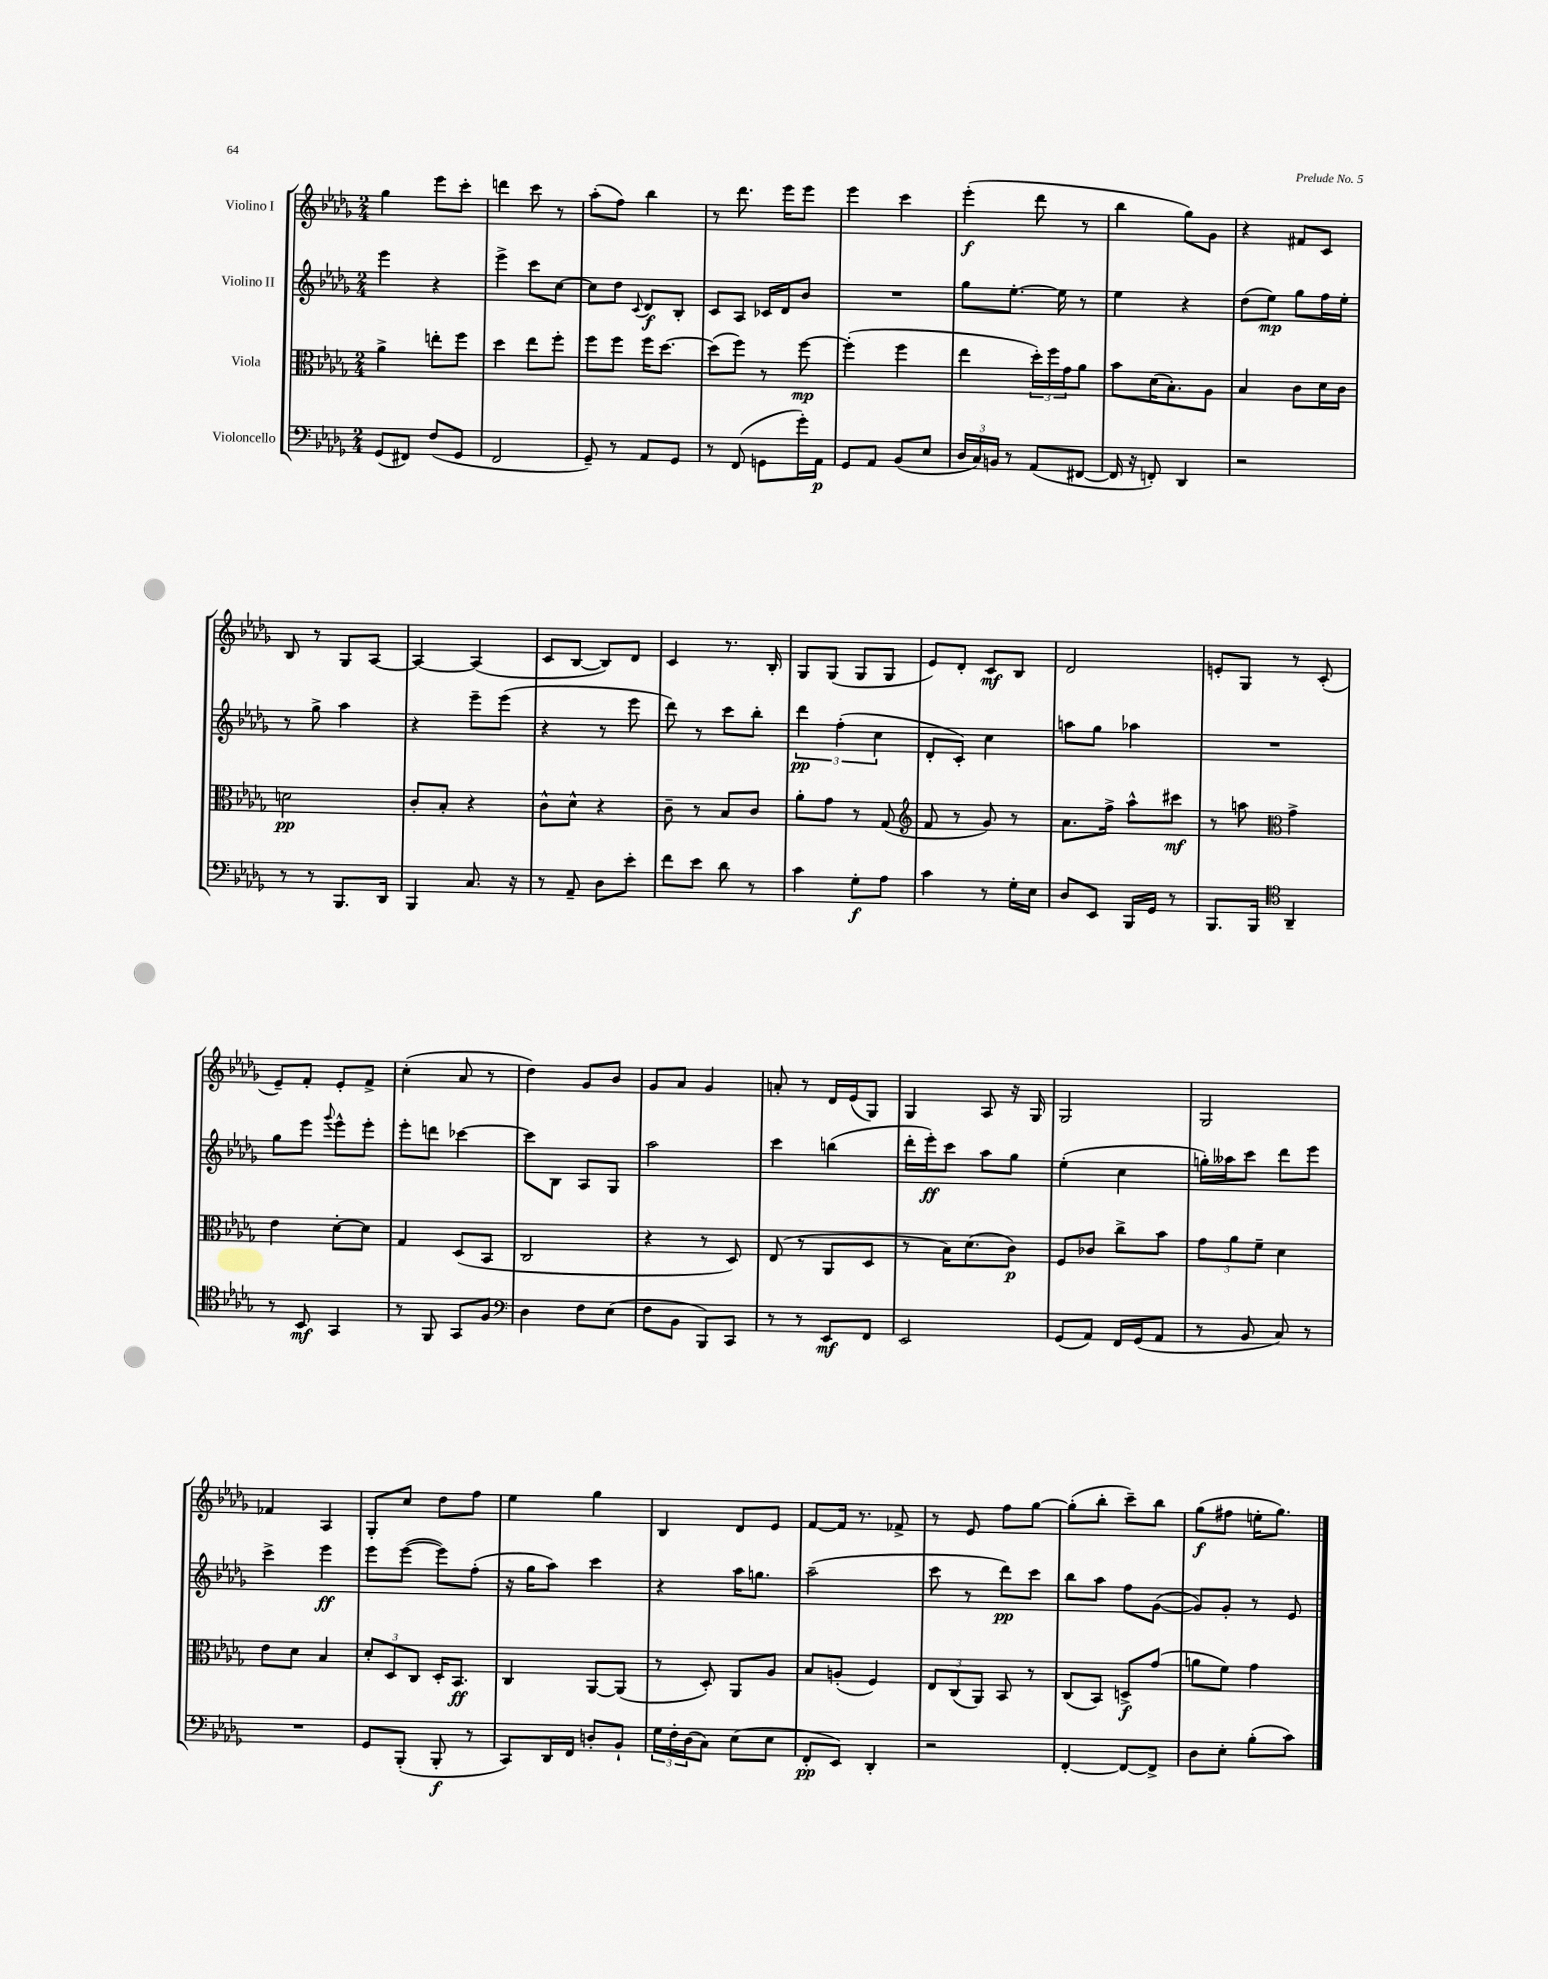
<<
\new StaffGroup <<
\new Staff = "s0" \with { instrumentName = "Violino I" } {
    \clef treble \key des \major \numericTimeSignature \time 2/4
    ges''4 ees'''8 c'''8-. |
    d'''4 c'''8 r8 |
    aes''8-.( f''8) bes''4 |
    r8 des'''8. ees'''16 ees'''8 |
    ees'''4 c'''4 |
    ees'''4-.\f( des'''8 r8 |
    bes''4 ges''8) ges'8 |
    r4 fis'8 c'8 |
    bes8 r8 ges8 aes8~ |
    aes4~ aes4( |
    c'8 bes8~ bes8) des'8 |
    c'4 r8. bes16-. |
    ges8 ges8( ges8 ges8 |
    ees'8) des'8-. c'8\mf bes8 |
    des'2 |
    e'8-. ges8 r8 c'8-.( |
    ees'8--) f'8-. ees'8-. f'8-> |
    c''4-.( aes'8 r8 |
    des''4) ges'8 bes'8 |
    ges'8 aes'8 ges'4 |
    a'8-. r8 des'16 ees'16( ges8) |
    ges4 aes8 r16 ges16 |
    ges2 |
    ges2 |
    fes'4 aes4 |
    ges8-. c''8 des''8 f''8 |
    ees''4 ges''4 |
    bes4 des'8 ees'8 |
    f'8~ f'16 r8. fes'8-> |
    r8 ees'8 f''8 ges''8~ |
    ges''8-.( bes''8-. c'''8--) bes''8 |
    ges''8\f( fis''8 e''16-. ges''8.) \bar "|." |
}
\new Staff = "s1" \with { instrumentName = "Violino II" } {
    \clef treble \key des \major \numericTimeSignature \time 2/4
    ees'''4 r4 |
    ees'''4-> c'''8 c''8~ |
    c''8 des''8 \appoggiatura { c'8 } des'8\f bes8-. |
    c'8 aes8 ces'16 des'16 bes'8 |
    R2 |
    ges''8 ees''8.~-. ees''16 r8 |
    ees''4 r4 |
    des''8( ees''8\mp) ges''8 f''16 ees''16-. |
    r8 ges''8-> aes''4 |
    r4 ees'''8-- ees'''8( |
    r4 r8 ees'''8 |
    des'''8) r8 c'''8 bes''8-. |
    \tuplet 3/2 { des'''4\pp f''4-.( c''4 } |
    des'8-. c'8-.) c''4 |
    a''8 ges''8 aes''4 |
    R2 |
    ges''8 ees'''8 \appoggiatura { ges'''8 } ees'''8-^ ees'''8-. |
    ees'''8-. d'''8 ces'''4~ |
    ces'''8 bes8 aes8 ges8 |
    aes''2 |
    c'''4 b''4( |
    des'''16-. ees'''16-.\ff) c'''8 aes''8 ges''8 |
    ees''4-.( c''4 |
    g''16-.) aeses''16 c'''8 des'''8 ees'''8 |
    c'''4-> ees'''4\ff |
    ees'''8 ees'''8~( ees'''8) f''8-.( |
    r16 ges''16 aes''8) c'''4 |
    r4 aes''16 g''8. |
    aes''2--( |
    c'''8 r8 des'''8\pp) c'''8 |
    bes''8 aes''8 f''8 ges'8~( |
    ges'8) ges'8-. r8 ees'8 \bar "|." |
}
\new Staff = "s2" \with { instrumentName = "Viola" } {
    \clef alto \key des \major \numericTimeSignature \time 2/4
    aes'4-> e''8-. f''8 |
    des''4 ees''8 f''8-. |
    f''8 f''8 f''16 des''8.~ |
    des''8( f''8) r8 f''8~\mp |
    f''4-.( f''4 |
    ees''4 \tuplet 3/2 { des''16-.) f''16 ges'16 } aes'8 |
    bes'8 des'16( bes8.-.) aes8 |
    bes4 c'8 des'16 c'16 |
    d'2\pp |
    c'8-. bes8-. r4 |
    c'8-^ des'8-^ r4 |
    c'8-- r8 bes8 c'8 |
    aes'8-. ges'8 r8 ges8( |
    \clef treble f'8 r8 ges'8) r8 |
    aes'8. f''16-> aes''8-^ cis'''8\mf |
    r8 a''8 \clef alto ges'4-> |
    ees'4 des'8~-. des'8 |
    ges4 des8( bes,8 |
    c2 |
    r4 r8 des8) |
    ees8( r8 aes,8 des8 |
    r8 bes16) des'8.( c'8\p) |
    f8 ces'8 c''8-> bes'8 |
    \tuplet 3/2 { ges'8 aes'8 f'8-- } des'4 |
    ees'8 des'8 bes4 |
    \tuplet 3/2 { des'8-. des8 c8 } des16-. bes,8.\ff |
    c4 aes,8~ aes,8( |
    r8 des8-.) aes,8 aes8 |
    bes8 a8-.( f4) |
    \tuplet 3/2 { ees8 c8( aes,8) } bes,8 r8 |
    c8( bes,8) d8->\f ges'8( |
    a'8 f'8) ges'4 \bar "|." |
}
\new Staff = "s3" \with { instrumentName = "Violoncello" } {
    \clef bass \key des \major \numericTimeSignature \time 2/4
    ges,8( fis,8) f8( ges,8 |
    f,2 |
    ges,8--) r8 aes,8 ges,8 |
    r8 f,8( g,8 ges'16-.) aes,16\p |
    ges,8 aes,8 bes,8( ees8 |
    \tuplet 3/2 { des16 c16) b,16 } r8 aes,8( fis,8~ |
    fis,16 r16 f,8-.) des,4 |
    r2 |
    r8 r8 bes,,8. des,16 |
    bes,,4 c8. r16 |
    r8 aes,8-- des8 ees'8-. |
    f'8 ees'8 des'8 r8 |
    c'4 ges8-.\f aes8 |
    c'4 r8 ges16-. ees16 |
    des8 ees,8 bes,,16 ges,16 r8 |
    bes,,8. bes,,16 \clef tenor aes,4-- |
    r8 bes,8\mf ges,4 |
    r8 f,8 ges,8 f8 |
    \clef bass des4 f8 ees8( |
    f8 bes,8 bes,,8) c,8 |
    r8 r8 ees,8\mf f,8 |
    ees,2 |
    ges,8( aes,8) f,16 ges,16( aes,8 |
    r8 bes,8 c8) r8 |
    R2 |
    ges,8 bes,,8-.( bes,,8-.\f r8 |
    c,8) des,16 f,16 d8-. bes,8-! |
    \tuplet 3/2 { ges16 f16-. des16( } c8) ees8( ees8 |
    f,8-.\pp ees,8) des,4-. |
    r2 |
    f,4~-. f,8~ f,8-> |
    des8 ees8-. bes8-.( c'8) \bar "|." |
}
>>
>>
\layout { \context { \Score \remove "Bar_number_engraver" } }
